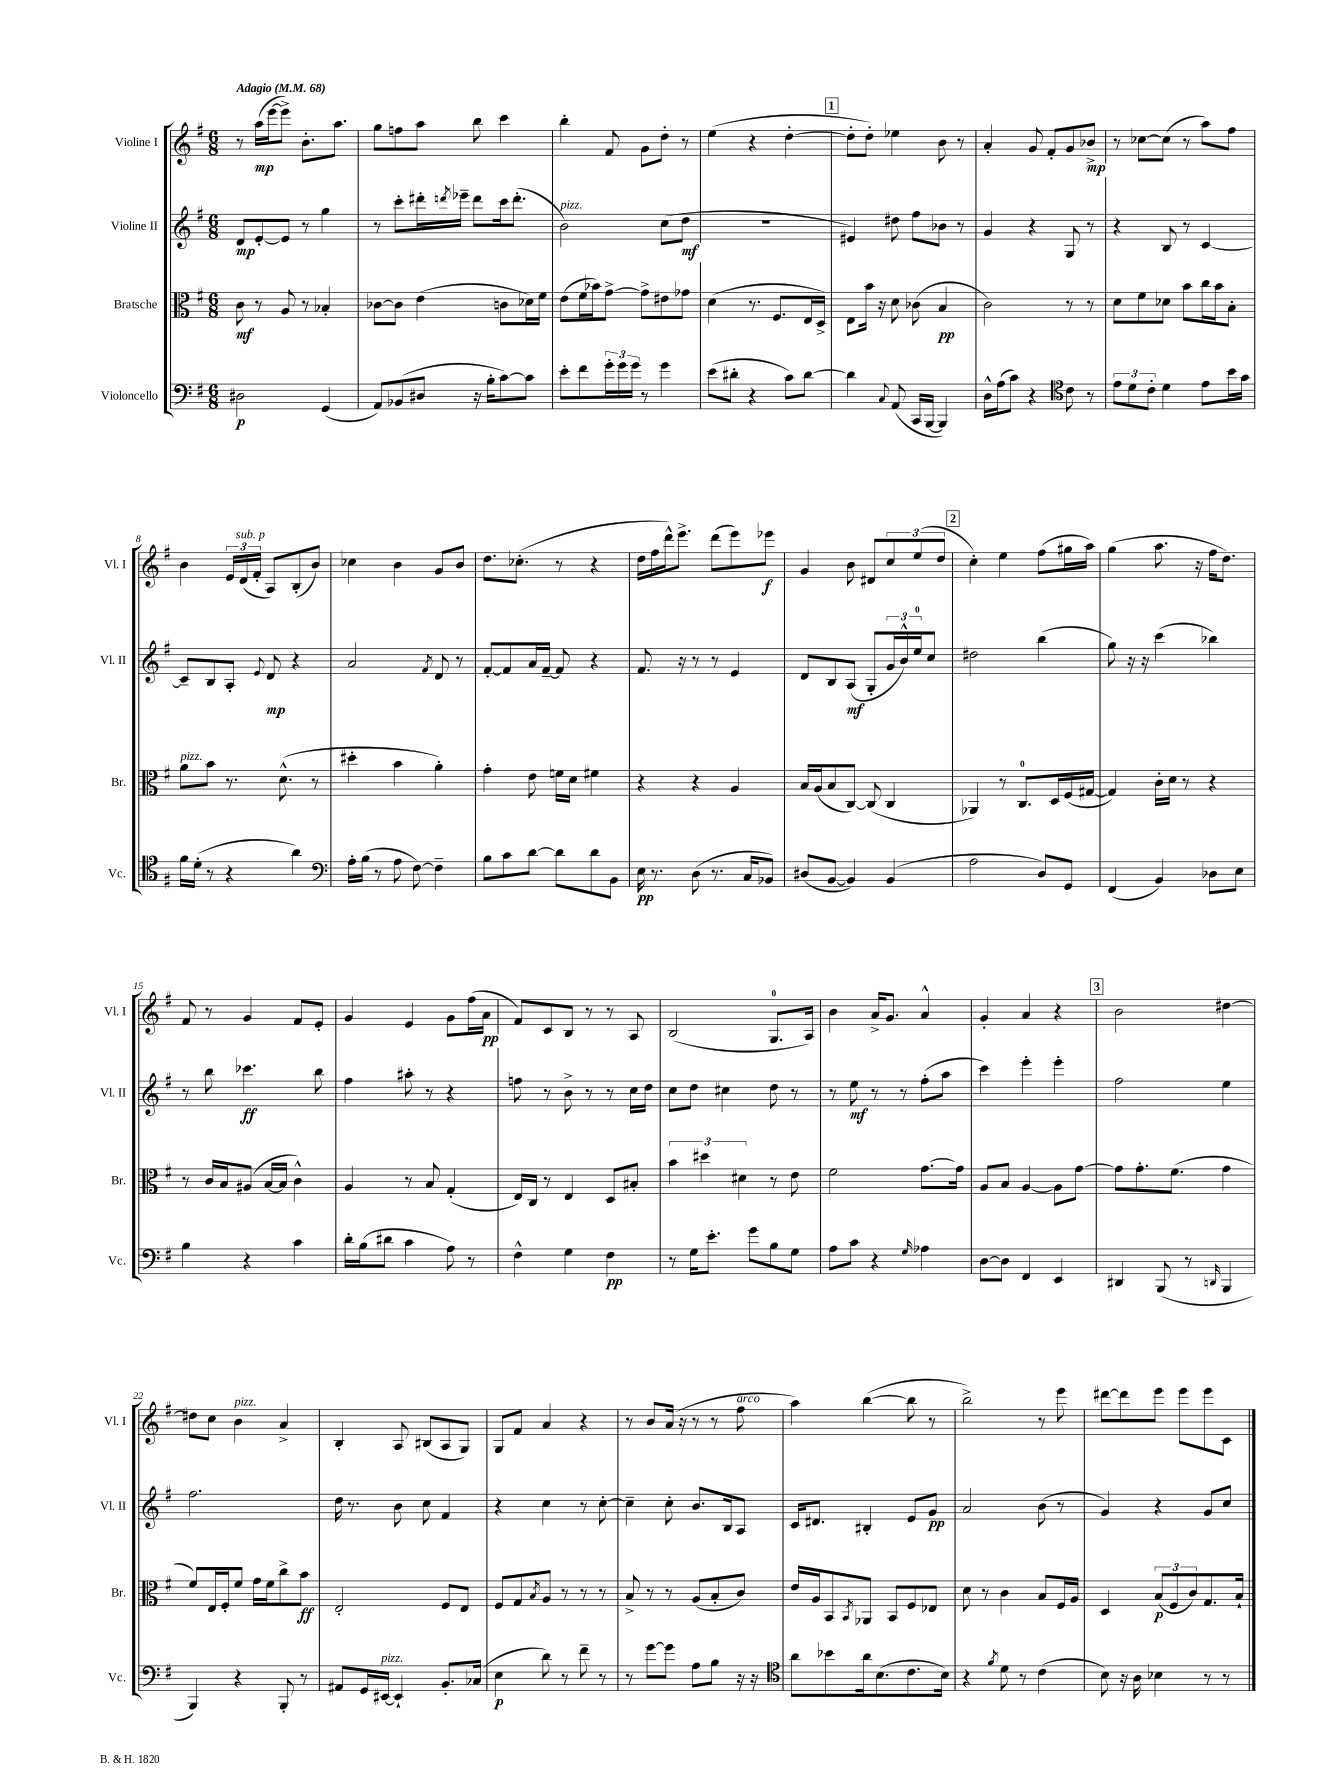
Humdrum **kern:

**kern	**kern	**kern	**kern
*staff4	*staff3	*staff2	*staff1
*clefF4	*clefC3	*clefG2	*clefG2
*k[f#]	*k[f#]	*k[f#]	*k[f#]
*M6/8	*M6/8	*M6/8	*M6/8
*MM68	*MM68	*MM68	*MM68
2D#\	8c\	8d/L	8r
.	8r	[8e'/	(16aa\LL
.	.	.	[16eee\J
.	8A/	8e/]J	8eee^\]J)
.	8r	8r	8.b'\L
(4GG/	4B-'/	4gg\	.
.	.	.	8.aa\J
=	=	=	=
8AA/L)	[8c-\L	8r	8gg\L
(8BB-/	8c-\]J	8ccc'\L	8ff\
8D#/J	(4e\	16ddd#'\L	8aa\J
.	.	8qddd/	.
.	.	16eee-~\JJ	.
16r	.	8ddd\L	8bb\
16B'\LK	.	.	.
[8c\)	8c\L	16ccc\k	4ccc\
.	.	(8.ddd'\J	.
8c\]J	16d-\L)	.	.
.	16f#\JJ	.	.
=	=	=	=
8e'\L	(8e\L	2b\)	4bb'\
8f#\	16f#\L	.	.
.	16b-\J)	.	.
24g'\L	[8g^\J	.	8f#/
24g\	.	.	.
24g\JJ	.	.	.
8r	8g^\]L	.	8g\L
4g\	8e#\	(8cc\L	8dd'\J
.	8g-\J	8dd\J	8r
=	=	=	=
(8e\L	(4d\	2.r	(4ee\
8d#'\J	.	.	.
4r	8.r	.	4r
.	8.F#/L	.	.
8c\L)	.	.	[4dd'\
[8d#\J	16E/L	.	.
.	16D^/JJ)	.	.
=	=	=	=
4d#\]	8E\L	4e#/)	8dd'\]L
.	16b\Jk	.	8dd'\J)
.	16r	.	.
8qqC/	.	.	.
(8AA/	8d\	8dd#\	4ee-\
16CC/LL	(8c-\	8ff#\L	.
[16BBB/JJ	.	.	.
4BBB/])	4B/	8b-\J	8b\
.	.	8r	8r
=	=	=	=
16D^^\LL	2c\)	4g/	4a'/
(16A\J	.	.	.
8c\J)	.	.	.
4r	.	4r	8g/
.	.	.	8f#'/L
*clefC4	*	*	*
8c\	8r	8G/	8g/
8r	8r	8r	8b-^/J
=	=	=	=
12e\L	8d\L	4r	8r
12d\	.	.	.
.	8f#\	.	[8cc-\L
12c'\J	.	.	.
4d\	8d-\J	8B/	(8cc-\]J
.	8b\L	8r	8r
8e\L	16cc\L	[4c/	8aa\L)
.	16b\J	.	.
16b\L	8B'\J	.	8ff#\J
16g\JJ	.	.	.
=	=	=	=
16f#\LL	8a\L	8c~/]L	4b\
(16d'\JJ	.	.	.
8r	8b\J	8B/	.
4r	8.r	8A'/J	24e/LL
.	.	.	(24d/
.	.	.	24f#'/JJ
.	.	8qqe/	.
.	.	8d/	8A/L)
.	(8.d^^\	.	.
4a\)	.	4r	(8B'/
.	8r	.	8b/J)
=	=	=	=
*clefF4	*	*	*
16A'\LL	4dd#'\	2a/	4cc-\
(16B\JJ	.	.	.
8r	.	.	.
8A\	4b\	.	4b\
[8F#\)	.	.	.
.	.	8qf#/	.
4F#~\]	4a'\)	8d/	8g/L
.	.	8r	8b/J
=	=	=	=
8B\L	4g'\	[8f#'/L	8.dd\L
8c\	.	8f#/]	.
.	.	.	(8.cc-'\J
[8d\J	8e\	16a/L	.
.	.	[16f#~/JJ	.
8d\]L	16f\LL	8f#/]	8r
.	16d\JJ	.	.
8d\	4f#\	4r	4r
8BB\J	.	.	.
=	=	=	=
16E\	4r	8.f#/	16dd\LL
8.r	.	.	16ff#\
.	.	.	16ddd^^\J)
.	.	16r	8.eee^\J
(8D\	4r	8r	.
8.r	.	8r	(8ddd\L
.	4A/	4e/	8eee\)
16C/LK	.	.	.
8BB-/J)	.	.	8eee-\J
=	=	=	=
(8D#/L	16B/LL	8d/L	4g/
.	(16A/J	.	.
[8BB/J	8B/	8B/	.
4BB/])	[8C/J)	(8A/J	8b\
.	(8C/]	8G'/L	8d#/L
(4BB/	4C/	24g/L	12cc/
.	.	24b^^/)	.
.	.	24ee/J	(12ee/
.	.	8cc/J	.
.	.	.	12dd/J
=	=	=	=
2A\	4AA-/)	2dd#\	4cc'\)
.	8r	.	4ee\
.	8.C/L	.	.
8D/L)	.	(4bb\	(8ff#\L
.	16D/L	.	.
8GG/J	(16F#/	.	16gg#\L
.	[16G#/JJ	.	16aa\JJ)
=	=	=	=
(4FF#/	4G#/])	8gg\)	(4gg\
.	.	16r	.
.	.	16r	.
4BB/)	16c'\LL	(4ccc\	8.aa\
.	16d\JJ	.	.
.	8r	.	.
.	.	.	16r
8D-\L	4r	4bb-\)	16ff#\LK
.	.	.	8.dd\J)
8E\J	.	.	.
=	=	=	=
4B\	8r	8r	8f#/
.	16c/LL	8bb\	8r
.	16B/J	.	.
4r	(8A#/J	4.ccc-\	4g/
.	[16B/LL	.	.
.	16B/]JJ	.	.
4c\	4c^^\)	.	8f#/L
.	.	8bb\	8e'/J
=	=	=	=
16d'\LL	4A/	4ff#\	4g/
(16B\J	.	.	.
8d#\J	.	.	.
4c\	8r	8aa#'\	4e/
.	8B/	8r	.
8A\)	(4G'/	4r	8g\L
8r	.	.	(16ff#\L
.	.	.	16a\JJ
=	=	=	=
4F#^^\	16E/LL)	8ff\	8f#/L)
.	16C/JJ	.	.
.	8r	8r	8c/
4G\	4E/	8b^\	8B/J
.	.	8r	8r
4F#\	8D/L	8r	8r
.	8B#'/J	16cc\LL	8A/
.	.	16dd\JJ	.
=	=	=	=
8r	6b\	8cc\L	(2B/
16G\LK	.	8dd\J	.
.	6dd#\	.	.
8.e'\J	.	.	.
.	.	4cc#\	.
.	6d#\	.	.
8g\L	.	.	.
8B\	8r	8dd\	8.G/L
8G\J	8e\	8r	.
.	.	.	16A/Jk)
=	=	=	=
8A\L	2f#\	8r	4b\
8c\J	.	8ee\	.
4r	.	8r	16a^/LK
.	.	.	8.g/J
.	.	8r	.
16qqG/	.	.	.
4A-\	[8.g\L	(8ff#'\L	4a^^/
.	.	8aa\J	.
.	16g\]Jk	.	.
=	=	=	=
[8D\L	8A/L	4ccc\)	4g'/
8D\]J	8B/J	.	.
4FF#/	[4A/	4eee'\	4a/
4EE/	8A\]L	4eee'\	4r
.	[8g\J	.	.
=	=	=	=
4DD#/	8g\]L	2ff#\	2b\
.	8.g'\	.	.
(8BBB/	.	.	.
.	(8.f#\J	.	.
8r	.	.	.
16qqDD/	.	.	.
4BBB/	4g\	4ee\	[4dd#\
=	=	=	=
4BBB/)	8f#/L)	2.ff#\	8dd#\]L
.	16E/L	.	8cc\J
.	16F#'/J	.	.
4r	8f#/J	.	4b\
.	16g\LL	.	.
.	16f#\J	.	.
8BBB'/	8cc^\	.	4a^/
8r	8b\J	.	.
=	=	=	=
8AA#/L	2E'/	16dd\	4B'/
.	.	8.r	.
16GG/L	.	.	.
[16EE#/JJ	.	.	.
4EE#`/]	.	8b\	8A/
.	.	8cc\	(8B#/L
8.BB'/L	8F#/L	4f#/	8A/
.	8E/J	.	8G/J)
(16C-/Jk	.	.	.
=	=	=	=
4E\	8F#/L	4r	8G/L
.	8G/	.	8f#/J
.	8qB/	.	.
8d\)	8A/J	4cc\	4a/
8r	8r	.	.
8f#~\	8r	8r	4r
8r	8r	[8cc'\	.
=	=	=	=
8r	8B^/	4cc~\]	8r
[8g\L	8r	.	8b/L
8g\]J	8r	8cc'\	(16a/Jk
.	.	.	16r
8A\L	(8A/L	8.b/L	8r
8B\J	8B'/	.	8r
.	.	16B/k	.
16r	8c/J)	8A/J	8ff#\
16r	.	.	.
=	=	=	=
*clefC4	*	*	*
8a\L	16e/LL	16c/LK	4aa\)
.	16A/J	8.d#/J	.
8b-\	8BB/	.	.
.	8qBB/	.	.
16a\k	8AA-/J	4B#'/	([4bb\
(8.B\	.	.	.
.	8BB/L	.	.
8.c\	8F#/	8e/L	8bb\]
.	8E-/J	8g/J	8r
16B\Jk)	.	.	.
=	=	=	=
4r	8d\	2a/	2bb^\)
.	8r	.	.
8qf#/	.	.	.
8d\	4c\	.	.
8r	.	.	.
(4c\	8B/L	(8b\	8r
.	16F#/L	8r	8eee\
.	16A/JJ	.	.
=	=	=	=
8B\)	4D/	4g/)	[8ddd#\L
16r	.	.	8ddd#\]
16A\	.	.	.
4B-\	(12B/L	4r	8eee\J
.	12F#/	.	.
.	.	.	8eee\L
.	12c/)	.	.
8r	8.G/	8g/L	8eee\
8r	.	8cc/J	8c\J
.	16B`/Jk	.	.
==	==	==	==
*-	*-	*-	*-
